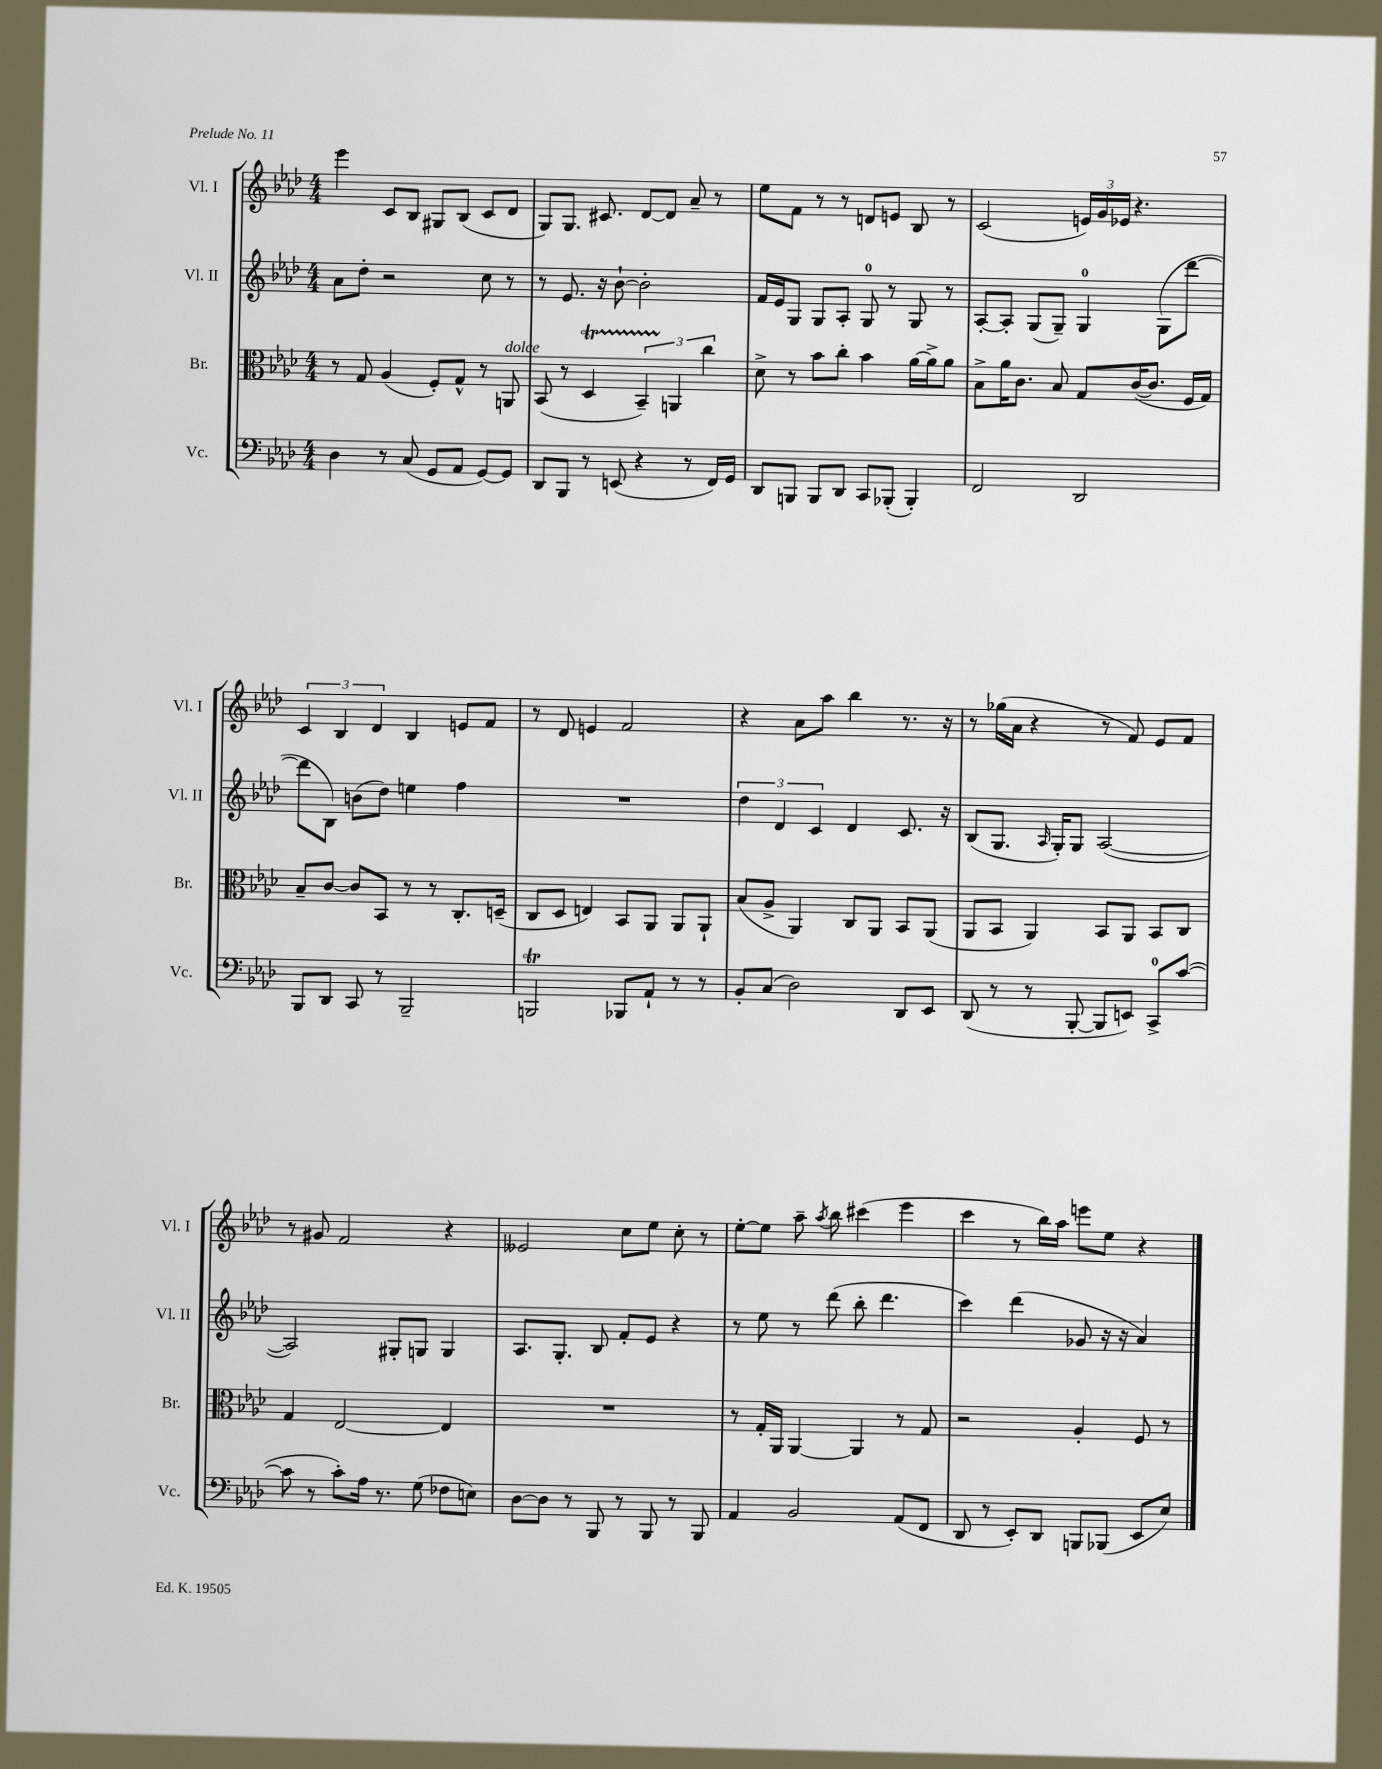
<<
\new StaffGroup <<
\new Staff = "s0" \with { instrumentName = "Vl. I" shortInstrumentName = "Vl. I" } {
    \clef treble \key aes \major \numericTimeSignature \time 4/4
    \autoBeamOff ees'''4 c'8[ bes8] gis8[ bes8]( c'8[ des'8] |
    g8[) g8.] cis'8. des'8[~ des'8] aes'8-- r8 |
    ees''8[ f'8] r8 r8 d'8[ e'8] bes8 r8 |
    c'2( \tuplet 3/2 { e'16[) g'16 ees'16] } r4. |
    \tuplet 3/2 { c'4 bes4 des'4 } bes4 e'8[ f'8] |
    r8 des'8 e'4 f'2 |
    r4 aes'8[ aes''8] bes''4 r8. r16 |
    r8 ges''16[( aes'16] r4 r8 f'8) ees'8[ f'8] |
    r8 gis'8 f'2 r4 |
    eeses'2 c''8[ ees''8] c''8-. r8 |
    ees''8[~-. ees''8] aes''8-- \acciaccatura { aes''8 } bes''8 cis'''4( ees'''4 |
    c'''4 r8 bes''16[) aes''16] e'''8[ ees''8] r4 \bar "|." |
}
\new Staff = "s1" \with { instrumentName = "Vl. II" shortInstrumentName = "Vl. II" } {
    \clef treble \key aes \major \numericTimeSignature \time 4/4
    \autoBeamOff aes'8[ des''8]-. r2 c''8 r8 |
    r8 ees'8. r16 bes'8~-! bes'2-. |
    f'16[ ees'16 g8] g8[ aes8]-. g8-0 r8 g8 r8 |
    aes8[~-. aes8]-. g8[( g8]--) g4-0 g8[( des'''8]~ |
    des'''8[ bes8]) b'8[( des''8]) e''4 f''4 |
    R1 |
    \tuplet 3/2 { des''4 des'4 c'4 } des'4 c'8. r16 |
    bes8[( g8.] \grace { aes16 } g16[-.) g8] aes2~( |
    aes2) gis8[-. g8] g4 |
    aes8.[ g8.]-. bes8 f'8[-. ees'8] r4 |
    r8 ees''8 r8 des'''8( bes''8-. des'''4. |
    c'''4) des'''4( ges'8 r16 r16 aes'4) \bar "|." |
}
\new Staff = "s2" \with { instrumentName = "Br." shortInstrumentName = "Br." } {
    \clef alto \key aes \major \numericTimeSignature \time 4/4
    \autoBeamOff r8 g8 aes4( f8[-.) g8]-^ r8 a,8^\markup { \italic "dolce" } |
    bes,8( r8 des4\startTrillSpan \tuplet 3/2 { bes,4--) a,4\stopTrillSpan c''4 } |
    des'8-> r8 bes'8[ c''8]-. bes'4 aes'16[~ aes'16-> aes'8] |
    bes8[-> aes'16 c'8.] bes8 g8[ c'16~( c'8.] f16[ g16]) |
    bes8[-- c'8]~ c'8[ bes,8] r8 r8 c8.[-. d16]--( |
    c8[ des8] e4) bes,8[ aes,8] aes,8[ aes,8]-! |
    bes8[( aes8]-> aes,4) c8[ aes,8] bes,8[ aes,8]( |
    aes,8[ bes,8] aes,4) bes,8[ aes,8] bes,8[ c8] |
    g4 ees2~ ees4 |
    R1 |
    r8 g16[-. aes,16] aes,4~ aes,4 r8 g8 |
    r2 aes4-. f8 r8 \bar "|." |
}
\new Staff = "s3" \with { instrumentName = "Vc." shortInstrumentName = "Vc." } {
    \clef bass \key aes \major \numericTimeSignature \time 4/4
    \autoBeamOff des4 r8 c8( g,8[ aes,8] g,8[~) g,8] |
    des,8[ bes,,8] r8 e,8( r4 r8 f,16[) g,16] |
    des,8[ b,,8] b,,8[ des,8] c,8[ bes,,8]-.( bes,,4-.) |
    f,2 des,2 |
    bes,,8[ des,8] c,8 r8 bes,,2-- |
    b,,2\trill bes,,8[ aes,8]-! r8 r8 |
    bes,8[-. c8]( des2) des,8[ ees,8] |
    des,8( r8 r8 bes,,8~-. bes,,8[ e,8]) c,8[-0-> c'8]~( |
    c'8 r8 c'8[-.) aes16] r8. g8( fes8[ e8]) |
    des8[~ des8] r8 bes,,8 r8 bes,,8 r8 bes,,8 |
    aes,4 bes,2 aes,8[( f,8] |
    des,8 r8 ees,8[-.) des,8] b,,8[ bes,,8]( ees,8[ ees8]) \bar "|." |
}
>>
>>
\layout { \context { \Score \remove "Bar_number_engraver" } }
